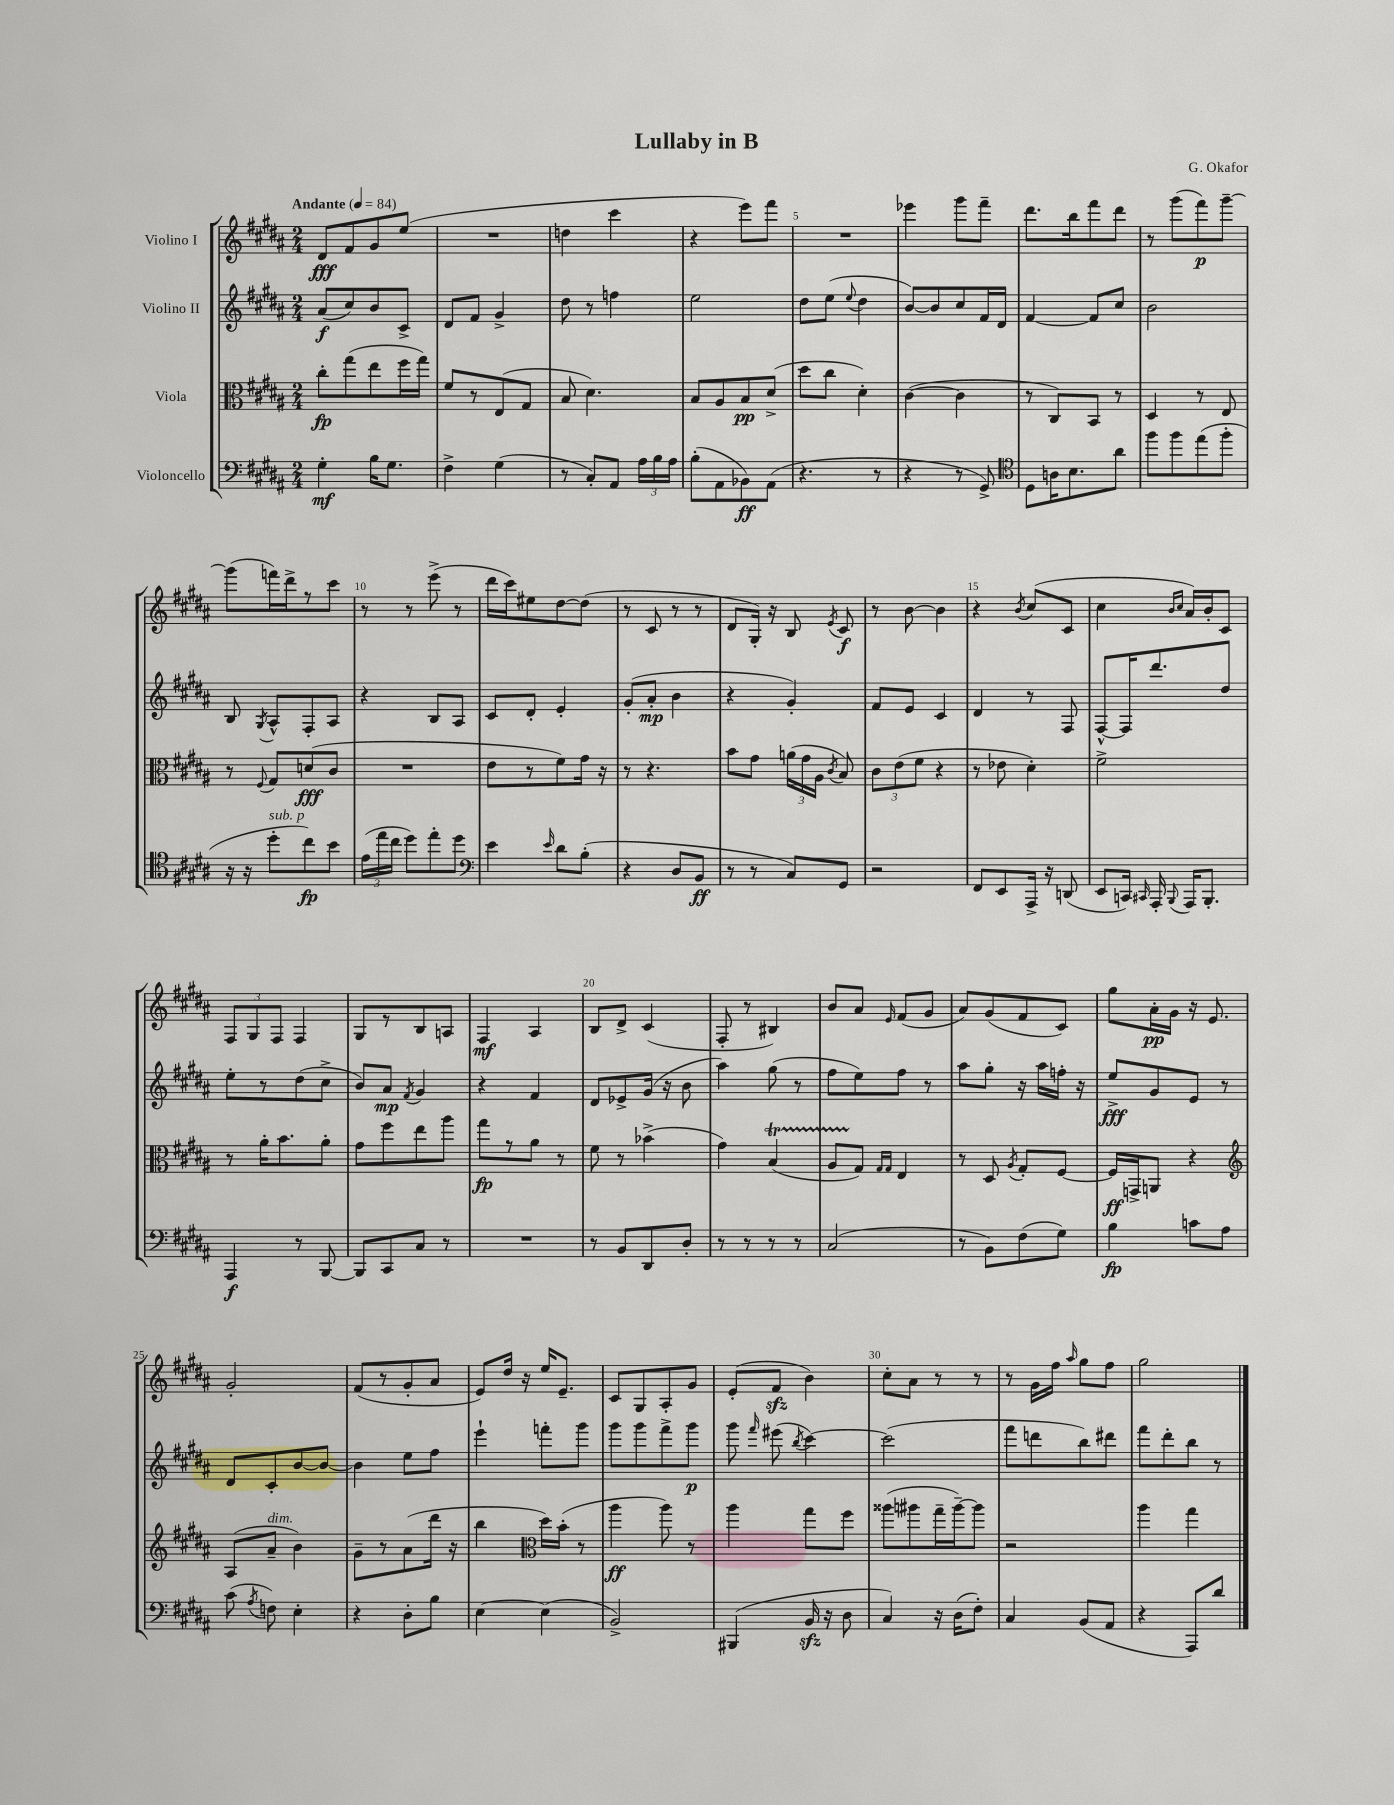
\header { title = "Lullaby in B" composer = "G. Okafor" }
<<
\new StaffGroup <<
\new Staff = "s0" \with { instrumentName = "Violino I" } {
    \clef treble \key b \major \numericTimeSignature \time 2/4 \tempo "Andante" 4 = 84
    \autoBeamOff dis'8[\fff fis'8 gis'8 e''8]( |
    R2 |
    d''4 cis'''4 |
    r4 e'''8[) fis'''8] |
    R2 |
    ees'''4 gis'''8[ fis'''8]-- |
    dis'''8.[ b''16 fis'''8 dis'''8] |
    r8 gis'''8[( fis'''8\p) gis'''8]~-- |
    gis'''8[( f'''16) dis'''16-> r8 cis'''8] |
    r8 r8 e'''8->( r8 |
    dis'''16[ cis'''16) eis''8 dis''8~ dis''8]( |
    r8 cis'8 r8 r8 |
    dis'8[ gis16]-.) r16 b8 \acciaccatura { e'8 } cis'8\f |
    r8 b'8~ b'4 |
    r4 \acciaccatura { b'8 } cis''8[( cis'8] |
    cis''4 \grace { b'16[ cis''16] } ais'16[) b'16-. cis'8] |
    \tuplet 3/2 { fis8[ gis8 fis8] } fis4 |
    gis8[ r8 b8 a8] |
    fis4\mf ais4 |
    b8[ dis'8]-> cis'4( |
    fis8-. r8 bis4) |
    b'8[ ais'8] \grace { e'16 } fis'8[( gis'8] |
    ais'8[) gis'8( fis'8 cis'8]) |
    gis''8[ ais'16-.\pp gis'16] r16 e'8. |
    gis'2-. |
    fis'8[( r8 gis'8-. ais'8] |
    e'8[) dis''16] r16 e''16[ e'8.]-- |
    cis'8[ gis8 ais8-. gis'8] |
    e'8[-.( fis'8]\sfz b'4) |
    cis''8[-. ais'8] r8 r8 |
    r8 gis'16[ fis''16] \grace { ais''16 } gis''8[ fis''8] |
    gis''2 \bar "|." |
}
\new Staff = "s1" \with { instrumentName = "Violino II" } {
    \clef treble \key b \major \numericTimeSignature \time 2/4
    \autoBeamOff ais'8[\f( cis''8) b'8 cis'8]-> |
    dis'8[ fis'8] gis'4-> |
    dis''8 r8 f''4 |
    e''2 |
    dis''8[ e''8]( \appoggiatura { e''8 } dis''4 |
    b'8[~) b'8 cis''8 fis'16 dis'16] |
    fis'4~ fis'8[ cis''8] |
    b'2 |
    b8 \acciaccatura { gis8 } ais8[-^ fis8-. ais8] |
    r4 b8[ ais8] |
    cis'8[ dis'8]-. e'4-. |
    gis'8[-.( ais'8]-.\mp b'4 |
    r4 gis'4-.) |
    fis'8[ e'8] cis'4 |
    dis'4 r8 fis8 |
    fis8[~-^ fis16 dis'''8. dis''8] |
    e''8[-. r8 dis''8( cis''8]-> |
    b'8[) ais'8]\mp \acciaccatura { fis'8 } gis'4 |
    r4 fis'4 |
    dis'8[ ees'8-> gis'16]( r16 b'8 |
    ais''4) gis''8( r8 |
    fis''8[ e''8) fis''8] r8 |
    ais''8[ gis''8]-. r16 ais''16[ f''16]-. r16 |
    e''8[->\fff gis'8 e'8] r8 |
    dis'8[ cis'8-. b'8~ b'8]~ |
    b'4 e''8[ fis''8] |
    e'''4-! f'''8[-. gis'''8] |
    gis'''8[ gis'''8 fis'''8-> gis'''8]\p |
    gis'''8 \grace { fis'''16 } eis'''8( \acciaccatura { b''8 } cis'''4~) |
    cis'''2( |
    fis'''8[ d'''8 b''8) dis'''8] |
    fis'''8[ dis'''8-. b''8] r8 \bar "|." |
}
\new Staff = "s2" \with { instrumentName = "Viola" } {
    \clef alto \key b \major \numericTimeSignature \time 2/4
    \autoBeamOff cis''8[-.\fp gis''8( e''8 fis''16 gis''16]) |
    fis'8[ r8 e8( gis8] |
    b8 dis'4.) |
    b8[ ais8 b8\pp dis'8]->( |
    dis''8[ cis''8] dis'4-.) |
    cis'4~( cis'4 |
    r8 cis8[) b,8] r8 |
    dis4 r8 e8 |
    r8 \appoggiatura { fis8 } gis8[ d'8\fff( cis'8] |
    R2 |
    e'8[ r8 fis'8) gis'16] r16 |
    r8 r4. |
    b'8[ gis'8] \tuplet 3/2 { a'16[( gis'16 ais16] } \acciaccatura { cis'8 } b8) |
    \tuplet 3/2 { cis'8[ e'8( fis'8] } r4 |
    r8 ees'8 dis'4-.) |
    fis'2-> |
    r8 ais'16[-. b'8. ais'8]-. |
    gis'8[ fis''8 e''8 ais''8] |
    gis''8[\fp r8 ais'8] r8 |
    fis'8 r8 bes'4->( |
    gis'4) b4\startTrillSpan( |
    ais8[ gis8]\stopTrillSpan) \grace { gis16[ gis16] } e4 |
    r8 dis8 \acciaccatura { ais8 } gis8[-. fis8]~ |
    fis16[\ff g,16-> a,8] r4 |
    \clef treble ais8[( ais'8]--^\markup { \italic "dim." } b'4) |
    gis'8[-- r8 ais'8( dis'''16] r16 |
    b''4 \clef alto dis''16[) b'16]-.( r8 |
    ais''4\ff ais''8) r8 |
    ais''4 gis''8[ fis''8] |
    aisis''8[( ais''8 gis''16-- ais''16~--) ais''8] |
    r2 |
    ais''4 gis''4 \bar "|." |
}
\new Staff = "s3" \with { instrumentName = "Violoncello" } {
    \clef bass \key b \major \numericTimeSignature \time 2/4
    \autoBeamOff gis4-.\mf b16[ gis8.] |
    fis4-> gis4( |
    r8 cis8[-.) ais,8] \tuplet 3/2 { ais16[ b16 ais16] } |
    b8[-.( ais,8 bes,8\ff) ais,8]( |
    r4. r8 |
    r4 r8 gis,8->) |
    \clef tenor dis8[ a16 b8. ais'8] |
    fis''8[ fis''8 e''8( fis''8]-. |
    r16 r16 dis''8[-.^\markup { \italic "sub. p" } cis''8\fp) b'8] |
    \tuplet 3/2 { e'16[( e''16 cis''16] } dis''8[) e''8-. dis''8] |
    \clef bass e'4 \grace { e'16 } dis'8[ b8]-.( |
    r4 dis8[ b,8]\ff |
    r8 r8 cis8[) gis,8] |
    r2 |
    fis,8[ e,8 ais,,16]-> r16 d,8( |
    e,8[ c,16]) \grace { cis,16 } ais,,16-. \appoggiatura { b,,8 } ais,,16[ b,,8.]-. |
    ais,,4\f r8 b,,8~ |
    b,,8[ cis,8 cis8] r8 |
    R2 |
    r8 b,8[ dis,8 dis8]-. |
    r8 r8 r8 r8 |
    cis2( |
    r8 b,8[) fis8( gis8]) |
    b4\fp c'8[ ais8] |
    cis'8( \acciaccatura { ais8 } f8) e4-. |
    r4 dis8[-. b8] |
    e4~ e4( |
    b,2->) |
    bis,,4( b,16\sfz r16 dis8 |
    cis4) r16 dis16[( fis8]-.) |
    cis4 b,8[( ais,8] |
    r4 ais,,8[) dis'8] \bar "|." |
}
>>
>>
\layout { \context { \Score \override BarNumber.break-visibility = ##(#f #t #t) barNumberVisibility = #(every-nth-bar-number-visible 5) } }
